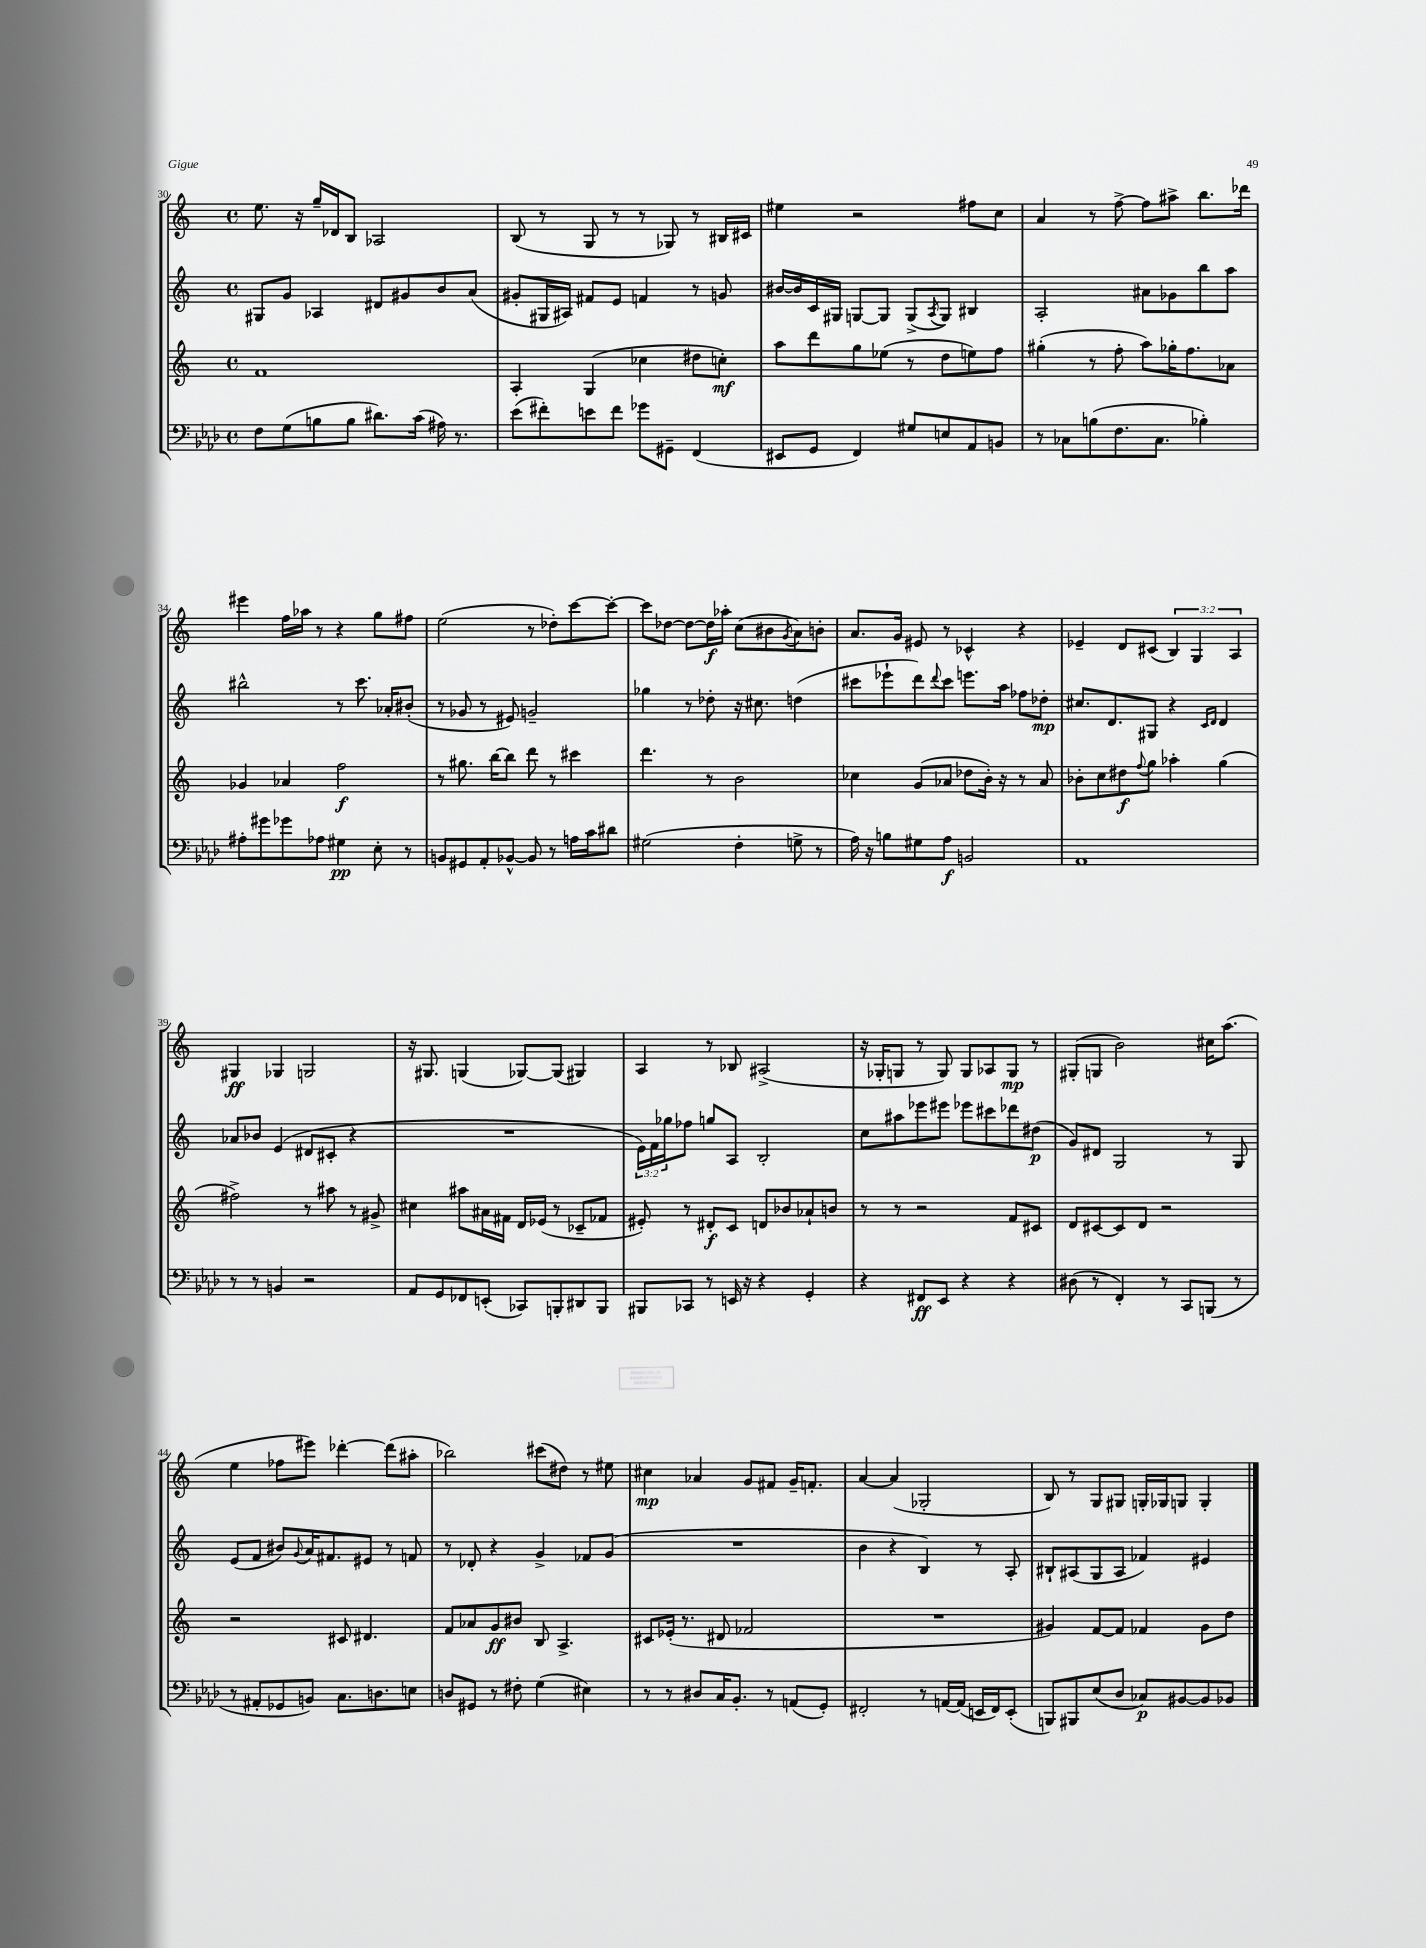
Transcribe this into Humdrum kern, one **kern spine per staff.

**kern	**dynam	**kern	**dynam	**kern	**dynam	**kern	**dynam
*part4	*part4	*part3	*part3	*part2	*part2	*part1	*part1
*staff4	*staff4	*staff3	*staff3	*staff2	*staff2	*staff1	*staff1
*clefF4	*	*clefG2	*	*clefG2	*	*clefG2	*
*k[b-e-a-d-]	*	*k[]	*	*k[]	*	*k[]	*
*M4/4	*	*M4/4	*	*M4/4	*	*M4/4	*
*met(c)	*	*met(c)	*	*met(c)	*	*met(c)	*
=30	=30	=30	=30	=30	=30	=30	=30
8F\L	.	1f	.	8G#X/L	.	8.ee\	.
(8G\	.	.	.	8g/J	.	.	.
.	.	.	.	.	.	16r	.
8Bn\	.	.	.	4A-X/	.	16gg~/LL	.
.	.	.	.	.	.	16d-X/J	.
8B\J	.	.	.	.	.	8B/J	.
8.d#X\L)	.	.	.	8d#X/L	.	2A-X/	.
.	.	.	.	8g#X/	.	.	.
(16c\Jk	.	.	.	.	.	.	.
16A#X\)	.	.	.	8b/	.	.	.
8.r	.	.	.	.	.	.	.
.	.	.	.	(8a/J	.	.	.
=31	=31	=31	=31	=31	=31	=31	=31
(8e-\L	.	4A'/	.	8g#X'/L	.	(8B/	.
8f#X'\)	.	.	.	16G#X/L	.	8r	.
.	.	.	.	16A#X/JJ)	.	.	.
8en\	.	(4G/	.	8f#X/L	.	8G/	.
8f#\J	.	.	.	8e/J	.	8r	.
8g-X\L	.	4cc-X\	.	4fn/	.	8r	.
8GG#X~\J	.	.	.	.	.	8G-X/)	.
(4FF/	.	8dd#X\L	.	8r	.	8r	.
.	.	8ccn'\J)	mf	8gn/	.	16B#X/LL	.
.	.	.	.	.	.	16c#X/JJ	.
=32	=32	=32	=32	=32	=32	=32	=32
8EE#X/L	.	8aa\L	.	[16b#X/LL	.	4ee#X\	.
.	.	.	.	16b#/]	.	.	.
8GG/J	.	8ddd\	.	16c/	.	.	.
.	.	.	.	16G#X/JJ	.	.	.
4FF/)	.	8gg\	.	[8Gn/L	.	2r	.
.	.	(8ee-X\J	.	8G/J]	.	.	.
8G#X/L	.	8r	.	(8G^/L	.	.	.
.	.	.	.	8qA/	.	.	.
8En/	.	8dd\L	.	8G/J)	.	.	.
8AA-/	.	8een\)	.	4B#X/	.	8ff#X\L	.
8BBn/J	.	8ff\J	.	.	.	8cc\J	.
=33	=33	=33	=33	=33	=33	=33	=33
8r	.	(4gg#X'\	.	2A'/	.	4a/	.
8C-X\L	.	.	.	.	.	.	.
(8Bn\	.	8r	.	.	.	8r	.
8.F\	.	8ff'\	.	.	.	[8ff^\	.
.	.	8aa\L)	.	8a#X\L	.	8ff\L]	.
8.C-\J	.	.	.	.	.	.	.
.	.	16gg-X'\K	.	8g-X\	.	8aa#X^\J	.
.	.	8.ff\	.	.	.	.	.
4B-X'\)	.	.	.	8bb\	.	8.bb\L	.
.	.	8a-X\J	.	8aa\J	.	.	.
.	.	.	.	.	.	16ddd-X\Jk	.
!!LO:LB:g=z
=34	=34	=34	=34	=34	=34	=34	=34
8A#X'\L	.	4g-X/	.	2bb#X^^\	.	4eee#X\	.
8g#X\	.	.	.	.	.	.	.
8g-X\	.	4a-X/	.	.	.	16ff\LL	.
.	.	.	.	.	.	16aa-X\JJ	.
8A-X\J	.	.	.	.	.	8r	.
4G#X\	pp	2ff\	f	8r	.	4r	.
.	.	.	.	8.ccc\	.	.	.
8E-'\	.	.	.	.	.	8gg\L	.
.	.	.	.	16a-X'/KL	.	.	.
8r	.	.	.	(8b#X'/J	.	8ff#X\J	.
=35	=35	=35	=35	=35	=35	=35	=35
8BBn/L	.	8r	.	8r	.	(2ee\	.
8GG#X/	.	8.gg#X\	.	8g-X/	.	.	.
8AA-'/	.	.	.	8r	.	.	.
.	.	[16bb\KL	.	.	.	.	.
[8BB-X^^/J	.	8bb\J]	.	8e#X/)	.	.	.
8BB-/]	.	8ddd\	.	2gn~/	.	8r	.
8r	.	8r	.	.	.	8dd-X'\L)	.
16An\LL	.	4ccc#X\	.	.	.	[8ccc\	.
16c\J	.	.	.	.	.	.	.
8d#X\J	.	.	.	.	.	8ccc'\J_	.
=36	=36	=36	=36	=36	=36	=36	=36
(2G#X\	.	4.ddd\	.	4gg-X\	.	8ccc\L]	.
.	.	.	.	.	.	[8dd-X\J	.
.	.	.	.	8r	.	8dd-\L_	.
.	.	8r	.	8dd-X'\	.	16dd-\L]	f
.	.	.	.	.	.	16aa-X'\JJ	.
4F'\	.	2b\	.	16r	.	(8cc\L	.
.	.	.	.	8.cc#X\	.	.	.
.	.	.	.	.	.	8b#X\	.
.	.	.	.	.	.	8qg/	.
8Gn^\	.	.	.	(4ddn\	.	8a\)	.
8r	.	.	.	.	.	8bn'\J	.
=37	=37	=37	=37	=37	=37	=37	=37
16A-\)	.	4cc-X\	.	8ccc#X\L	.	8.a/L	.
16r	.	.	.	.	.	.	.
8Bn\L	.	.	.	8eee-X`\	.	.	.
.	.	.	.	.	.	16g/Jk	.
8G#X\	.	(8g/L	.	8ddd\)	.	8e#X/	.
.	.	.	.	8qqddd/	.	.	.
8A-\J	f	8a-X/J	.	8ccc#\J	.	8r	.
2BBn/	.	8dd-X\L	.	8.eeen\L	.	4c-X^^/	.
.	.	16b'\Jk)	.	.	.	.	.
.	.	16r	.	16aa\Jk	.	.	.
.	.	8r	.	8ff-X\L	.	4r	.
.	.	8a-/	.	8dd-X'\J	mp	.	.
=38	=38	=38	=38	=38	=38	=38	=38
1AA-	.	8b-X'\L	.	8.cc#X/L	.	4e-X~/	.
.	.	8cc\	.	.	.	.	.
.	.	.	.	8.d/	.	.	.
.	.	8dd#X\	f	.	.	8d/L	.
.	.	8qqff/	.	.	.	.	.
.	.	8gg\J	.	8G#X/J	.	(8c#X/J	.
.	.	4aa-X'\	.	4r	.	6B/)	.
.	.	.	.	.	.	6G/	.
.	.	.	.	16qqc/LL	.	.	.
.	.	.	.	16qqd/JJ	.	.	.
.	.	(4gg\	.	4d/	.	.	.
.	.	.	.	.	.	6A/	.
!!LO:LB:g=z
=39	=39	=39	=39	=39	=39	=39	=39
8r	.	2ff#X^\)	.	8a-X/L	.	4G#X/	ff
8r	.	.	.	8b-X/J	.	.	.
4BBn/	.	.	.	(4e/	.	4G-X/	.
2r	.	8r	.	8d#X/L	.	2Gn/	.
.	.	8aa#X\	.	8c#X'/J	.	.	.
.	.	8r	.	4r	.	.	.
.	.	8g#X^/	.	.	.	.	.
=40	=40	=40	=40	=40	=40	=40	=40
8AA-/L	.	4cc#X\	.	1r	.	16r	.
.	.	.	.	.	.	8.G#X/	.
8GG/	.	.	.	.	.	.	.
8FF-X/	.	8aa#X\L	.	.	.	(4Gn/	.
(8EEn'/J	.	16a#X\L	.	.	.	.	.
.	.	16f#X\JJ	.	.	.	.	.
8CC-X/L)	.	16d/LL	.	.	.	[8G-X/L)	.
.	.	(16e-X/JJ	.	.	.	.	.
8BBBn'/	.	8r	.	.	.	(8G-/J]	.
8DD#X/	.	8c-X~/L	.	.	.	4G#X/)	.
8BBB/J	.	8f-X/J	.	.	.	.	.
=41	=41	=41	=41	=41	=41	=41	=41
8BBB#X/L	.	8e#X'/)	.	24e\LL)	.	4A/	.
.	.	.	.	24f\	.	.	.
.	.	.	.	24gg-X\J	.	.	.
8CC-X/J	.	8r	.	8ff-X\J	.	.	.
8r	.	8d#X'/L	f	8ggn/L	.	8r	.
16EEn/	.	8c/J	.	8A/J	.	8B-X/	.
16r	.	.	.	.	.	.	.
4r	.	8dn/L	.	2B'/	.	(2A#X^/	.
.	.	8b-X/	.	.	.	.	.
4GG'/	.	8a-X`/	.	.	.	.	.
.	.	8bn/J	.	.	.	.	.
=42	=42	=42	=42	=42	=42	=42	=42
4r	.	8r	.	8cc\L	.	16r	.
.	.	.	.	.	.	16G-X'/KL	.
.	.	8r	.	8aa#X\	.	8Gn/J	.
8FF#X/L	ff	2r	.	8eee-X\	.	8r	.
8EE-/J	.	.	.	8eee#X\J	.	8G/)	.
4r	.	.	.	8eee-X\L	.	8G/L	.
.	.	.	.	8ccc#X\	.	8A-X/	.
4r	.	8f/L	.	8ddd-X\	.	8G/J	mp
.	.	8c#X/J	.	(8dd#X\J	p	8r	.
=43	=43	=43	=43	=43	=43	=43	=43
(8D#X\	.	8d/L	.	8g/L)	.	(8G#X'/L	.
8r	.	[8c#X/	.	8d#X/J	.	8Gn/J	.
4FF'/)	.	8c#/]	.	2G/	.	2b\)	.
.	.	8d/J	.	.	.	.	.
8r	.	2r	.	.	.	.	.
8CC/L	.	.	.	.	.	.	.
(8BBBn/J	.	.	.	8r	.	16cc#X\KL	.
.	.	.	.	.	.	(8.aa\J	.
8r	.	.	.	8G/	.	.	.
!!LO:LB:g=z
=44	=44	=44	=44	=44	=44	=44	=44
8r	.	2r	.	(8e/L	.	4ee\	.
8AA#X'/L	.	.	.	8f/J	.	.	.
8GG-X/	.	.	.	8b#X/L)	.	8ff-X\L	.
.	.	.	.	8qqg/	.	.	.
8BBn/J)	.	.	.	16a/K	.	8eee#X\J)	.
.	.	.	.	8.f#X/	.	.	.
8.C\L	.	8c#X/	.	.	.	[4ddd-X'\	.
.	.	4.d#X/	.	8e#X/J	.	.	.
8.Dn\	.	.	.	.	.	.	.
.	.	.	.	8r	.	(8ddd-\L]	.
8En\J	.	.	.	8fn/	.	8aa#X'\J	.
=45	=45	=45	=45	=45	=45	=45	=45
8Dn/L	.	8f/L	.	8r	.	2bb-X\)	.
8GG#X/J	.	8a-X/	.	8d-X'/	.	.	.
8r	.	8g/	ff	4r	.	.	.
8F#X'\	.	8b#X/J	.	.	.	.	.
(4G\	.	8B/	.	4g^/	.	(8ccc#X\L	.
.	.	4.A^/	.	.	.	8dd#X\J)	.
4E#X\)	.	.	.	8f-X/L	.	8r	.
.	.	.	.	(8g/J	.	8ee#X\	.
=46	=46	=46	=46	=46	=46	=46	=46
8r	.	8c#X/L	.	1r	.	4cc#X\	mp
8r	.	(16e-X'/Jk	.	.	.	.	.
.	.	8.r	.	.	.	.	.
8D#X/L	.	.	.	.	.	4a-X/	.
16C/K	.	8d#X/	.	.	.	.	.
8.BB-'/J	.	.	.	.	.	.	.
.	.	2f-X/	.	.	.	8g/L	.
8r	.	.	.	.	.	8f#X/J	.
(8AAn/L	.	.	.	.	.	16g~/KL	.
.	.	.	.	.	.	8.fn'/J	.
8GG'/J)	.	.	.	.	.	.	.
=47	=47	=47	=47	=47	=47	=47	=47
2FF#X'/	.	1r	.	4b\	.	[4a/	.
.	.	.	.	4r	.	(4a/]	.
8r	.	.	.	4B/)	.	2G-X'/	.
[16AAn/LL	.	.	.	.	.	.	.
(16AA/JJ]	.	.	.	.	.	.	.
16EEn/LL	.	.	.	8r	.	.	.
16FF#/J)	.	.	.	.	.	.	.
(8EE'/J	.	.	.	8A'/	.	.	.
=48	=48	=48	=48	=48	=48	=48	=48
8BBBn/L)	.	4g#X/)	.	8B#X`/L	.	8B/)	.
8BBB#X/	.	.	.	(8A#X/	.	8r	.
(8E-/	.	[8f/L	.	8G/	.	8G/L	.
8D-/J	.	8f/J]	.	8A#/J	.	8G#X/J	.
8C-X/L)	p	4f-X/	.	4f-X/)	.	16Gn'/LL	.
.	.	.	.	.	.	16G-X/J	.
[8BB#X/	.	.	.	.	.	8Gn/J	.
8BB#/]	.	8g#\L	.	4e#X/	.	4G'/	.
8BB-X/J	.	8dd\J	.	.	.	.	.
==	==	==	==	==	==	==	==
*-	*-	*-	*-	*-	*-	*-	*-
